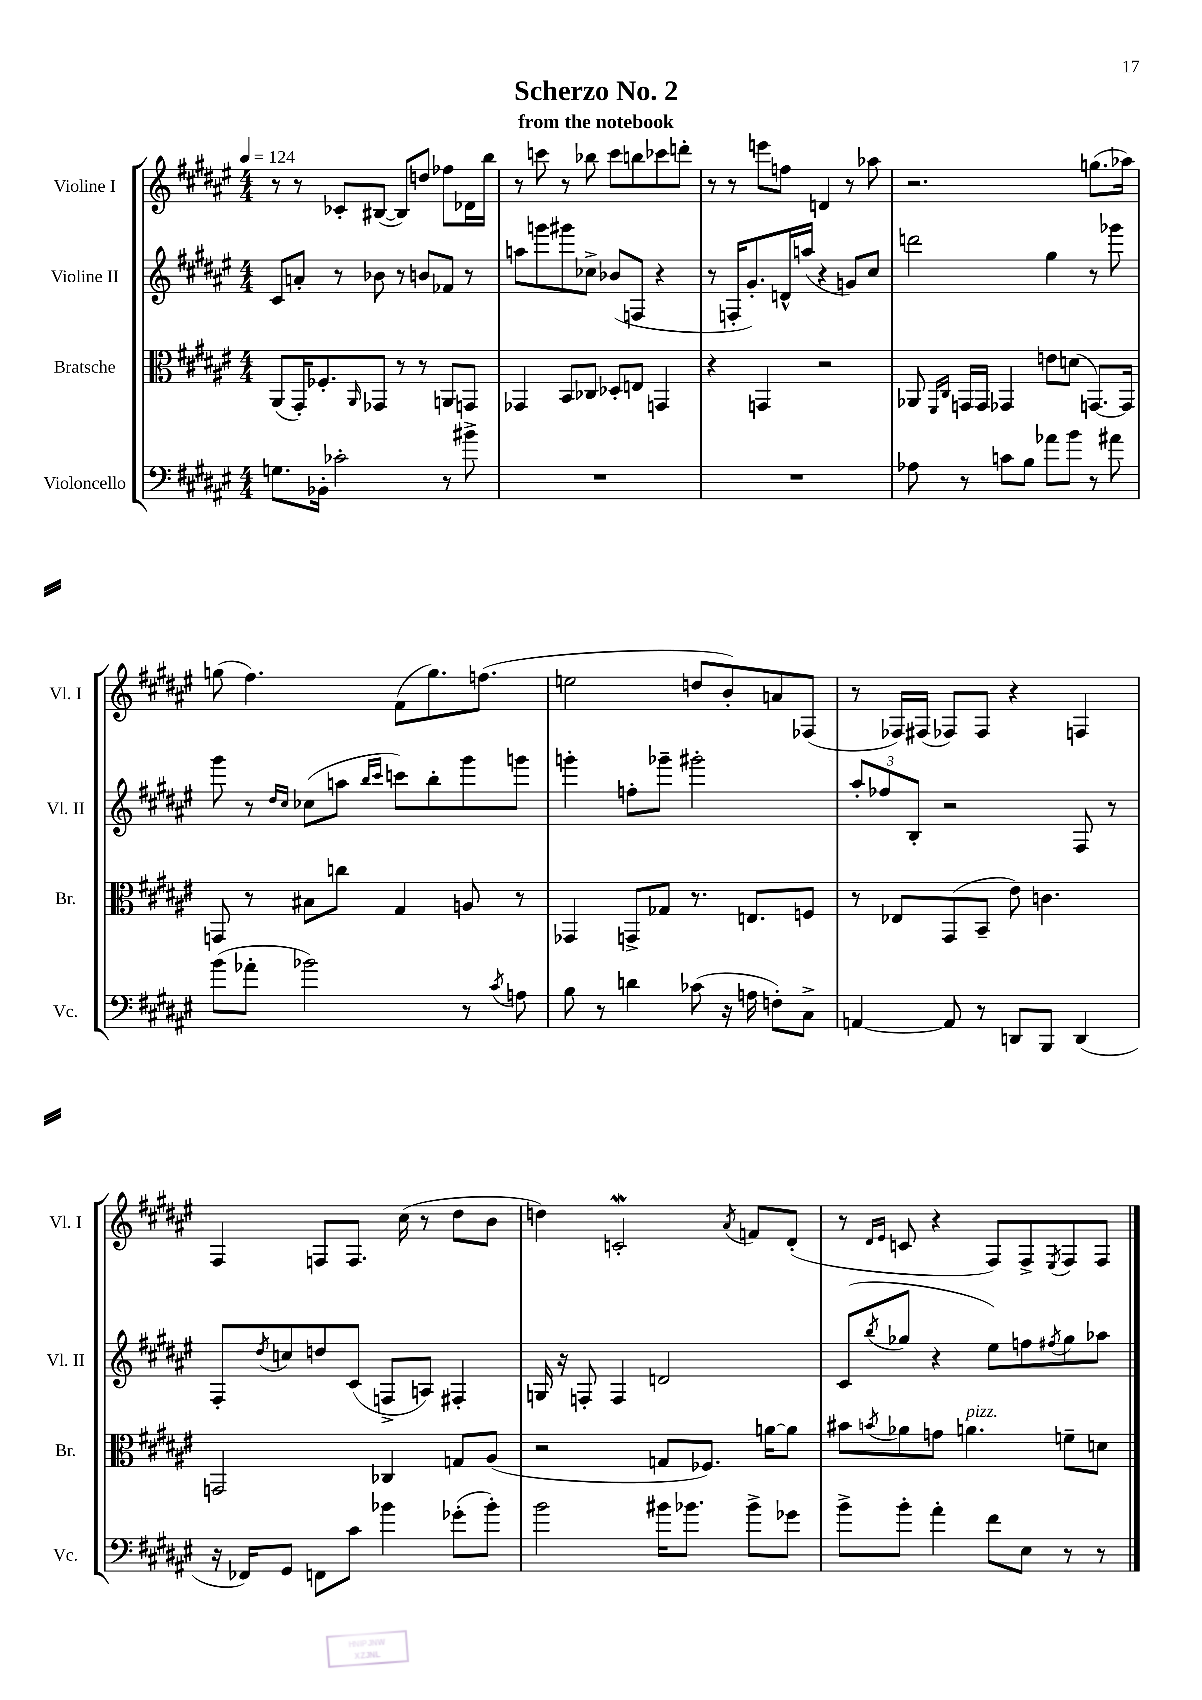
\header { title = "Scherzo No. 2" subtitle = "from the notebook" }
<<
\new StaffGroup <<
\new Staff = "s0" \with { instrumentName = "Violine I" shortInstrumentName = "Vl. I" } {
    \clef treble \key fis \major \numericTimeSignature \time 4/4 \tempo 4 = 124
    r8 r8 ces'8-. bis8~( bis8) d''8 fes''8 des'16 b''16 |
    r8 c'''8 r8 bes''8 c'''8 b''8 ces'''8 d'''8-. |
    r8 r8 e'''8 f''8 d'4 r8 aes''8 |
    r2. g''8.( aes''16) |
    g''8( fis''4.) fis'8( g''8.) f''8.( |
    e''2 d''8 b'8-.) a'8 fes8( |
    r8 fes16) fis16( fes8) fes8 r4 f4 |
    fis4 f8 f8. cis''16( r8 dis''8 b'8 |
    d''4) c'2-.\mordent \acciaccatura { ais'8 } f'8 dis'8-.( |
    r8 \grace { dis'16 eis'16 } c'8 r4 fis8) fis8-> \acciaccatura { eis8 } fis8 fis8 \bar "|." |
}
\new Staff = "s1" \with { instrumentName = "Violine II" shortInstrumentName = "Vl. II" } {
    \clef treble \key fis \major \numericTimeSignature \time 4/4
    cis'8 a'8-. r8 bes'8 r8 b'8 fes'8 r8 |
    a''8 g'''8 gis'''8 ces''8-> bes'8( f8 r4 |
    r8 f16-. gis'8.-.) d'16-^ a''16( r4 g'8) cis''8 |
    d'''2 gis''4 r8 ges'''8 |
    gis'''8 r8 \grace { dis''16 cis''16 } ces''8( a''8 \grace { b''16 cis'''16 } c'''8) b''8-. gis'''8 g'''8 |
    g'''4-. f''8-. ges'''8-- gis'''2-. |
    \tuplet 3/2 { ais''8-. fes''8 b8-. } r2 fis8 r8 |
    fis8-. \acciaccatura { dis''8 } c''8 d''8 cis'8( f8-> a8) fis4-. |
    g16 r16 f8-. f4 d'2 |
    cis'8( \acciaccatura { b''8 } ges''8 r4 eis''8) f''8 \acciaccatura { fis''8 } ges''8 aes''8 \bar "|." |
}
\new Staff = "s2" \with { instrumentName = "Bratsche" shortInstrumentName = "Br." } {
    \clef alto \key fis \major \numericTimeSignature \time 4/4
    ais,8( gis,16-.) fes8.-. \grace { ais,16 } ges,8 r8 r8 a,8 g,8 |
    ges,4 b,8 ces8 des8-. e8 g,4 |
    r4 g,4 r2 |
    aes,8 \grace { fis,16 cis16 } g,16 g,16 ges,4 e'8 d'8( g,8.~) g,16 |
    g,8 r8 bis8 c''8 gis4 a8 r8 |
    ges,4 g,8-> ges8 r8. e8. f8 |
    r8 ees8 gis,8( b,8-- eis'8) c'4. |
    g,2 ces4 g8 ais8( |
    r2 g8 fes8.) a'16~ a'8 |
    bis'8 \acciaccatura { b'8 } aes'8 g'8 a'4.^\markup { \italic "pizz." } f'8-- d'8 \bar "|." |
}
\new Staff = "s3" \with { instrumentName = "Violoncello" shortInstrumentName = "Vc." } {
    \clef bass \key fis \major \numericTimeSignature \time 4/4
    g8. bes,16-. ces'2-. r8 bis'8-> |
    R1 |
    R1 |
    aes8 r8 c'8 b8 aes'8 b'8 r8 ais'8 |
    b'8( aes'8-. bes'2) r8 \acciaccatura { cis'8 } a8 |
    b8 r8 d'4 ces'8( r16 a16 f8-.) cis8-> |
    a,4~ a,8 r8 d,8 b,,8 d,4( |
    r16 fes,16) gis,8 f,8 cis'8 bes'4 ges'8-.( bes'8-.) |
    b'2 bis'16 bes'8. bes'8-> ges'8 |
    b'8-> b'8-. ais'4-. fis'8 eis8 r8 r8 \bar "|." |
}
>>
>>
\layout { \context { \Score \remove "Bar_number_engraver" } }
